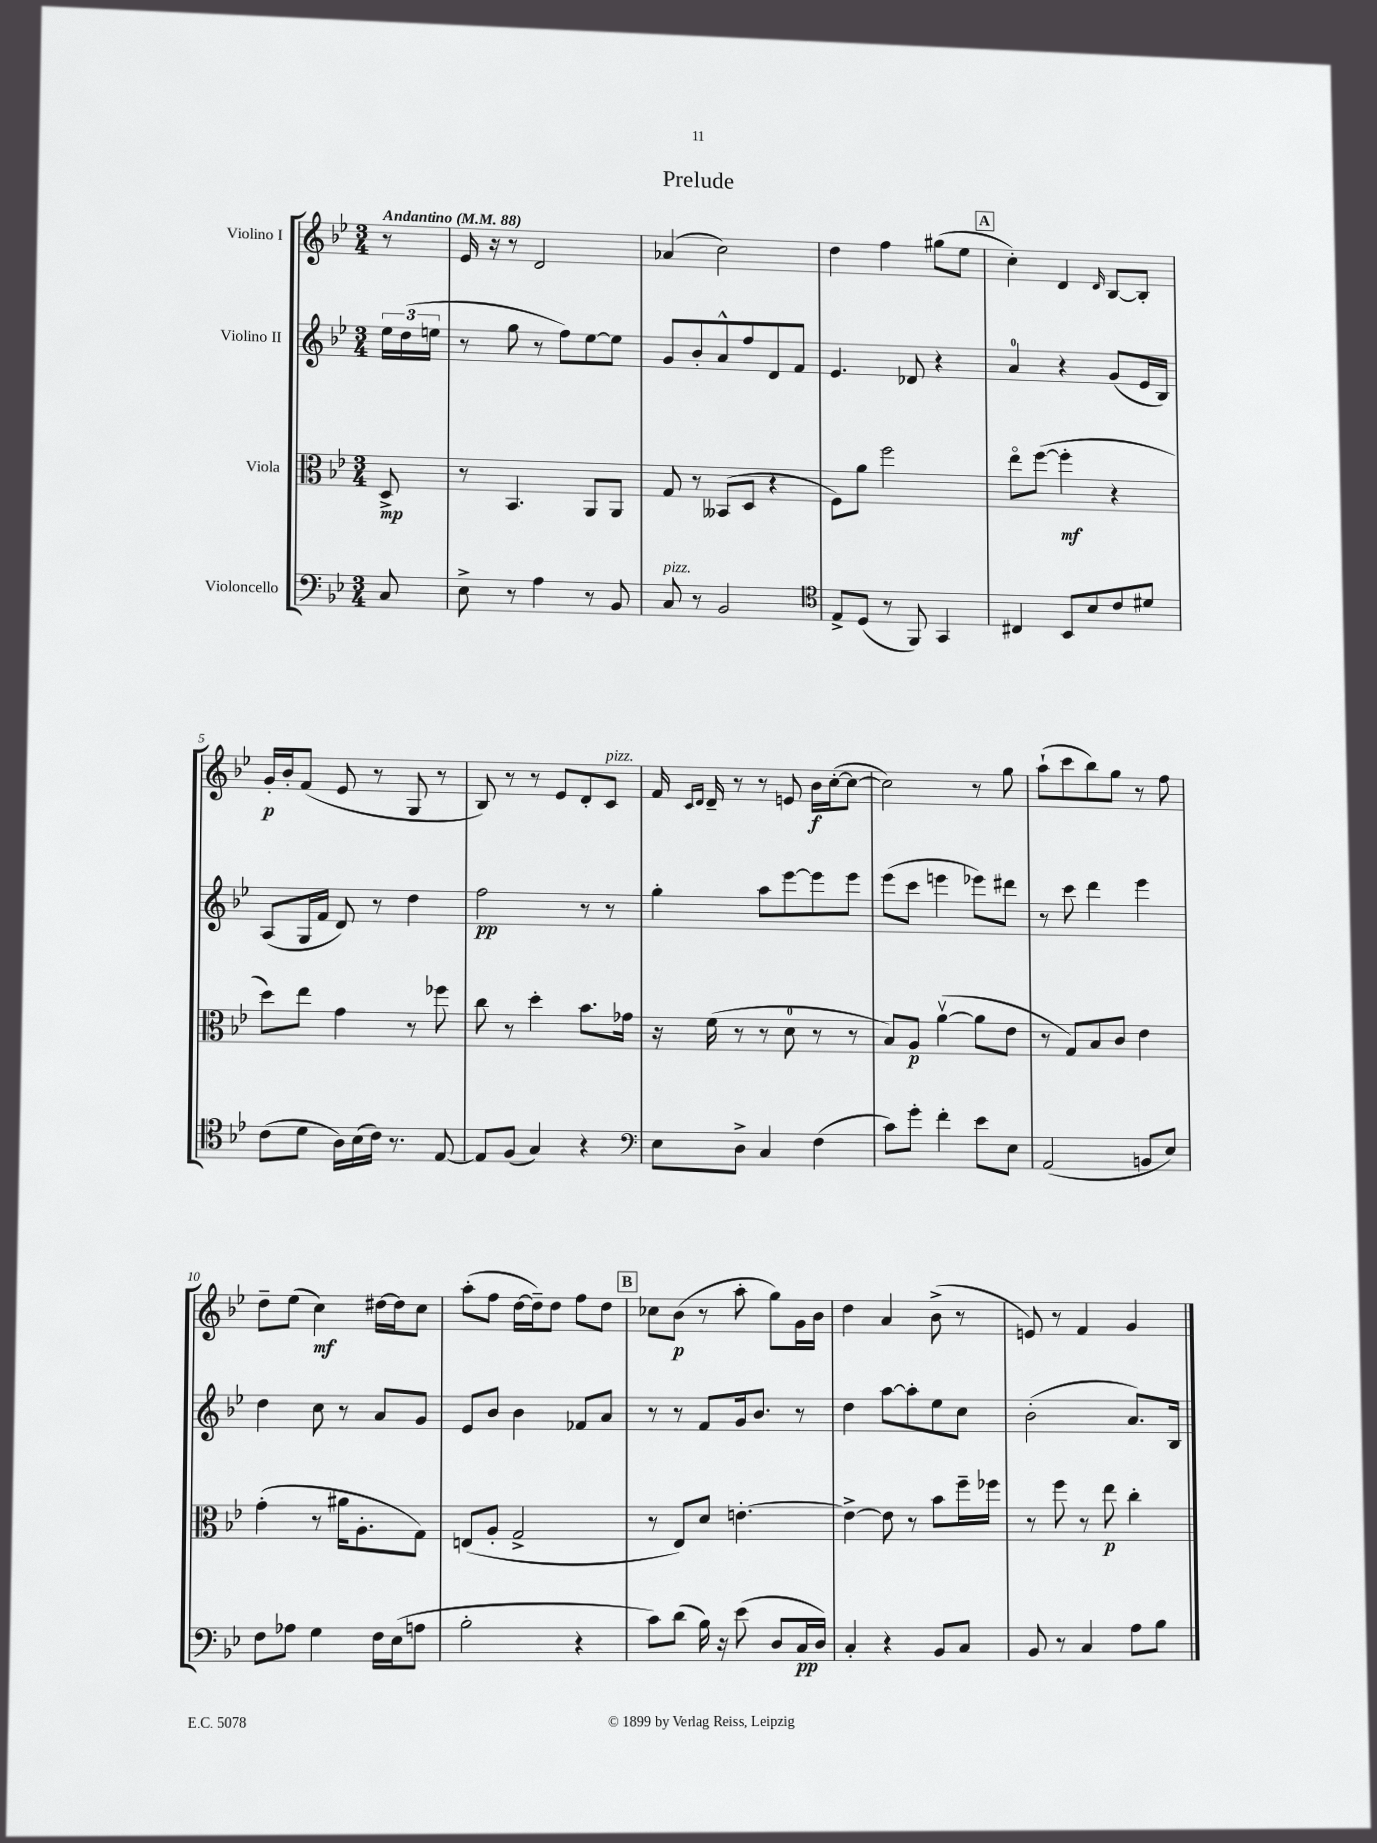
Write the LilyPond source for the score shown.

\header { title = "Prelude" }
<<
\new StaffGroup <<
\new Staff = "s0" \with { instrumentName = "Violino I" } {
    \clef treble \key bes \major \numericTimeSignature \time 3/4 \partial 8 \tempo "Andantino" 4 = 88
    r8 |
    ees'16 r16 r8 d'2 |
    aes'4( c''2) |
    d''4 f''4 gis''8( ees''8 |
    \mark \markup { \box "A" } c''4-.) d'4 \grace { d'16 } bes8~ bes8-. |
    g'16-.\p bes'16-. f'8( ees'8 r8 g8 r8 |
    bes8) r8 r8 ees'8 d'8-. c'8^\markup { \italic "pizz." } |
    f'16 \grace { c'16 d'16 } d'16-- r8 r8 e'8 bes'16\f c''16~-.( c''8~ |
    c''2) r8 g''8 |
    a''8-!( c'''8 bes''8) g''8 r8 f''8 |
    d''8-- ees''8( c''4\mf) dis''16~ dis''16 c''8 |
    a''8-.( f''8 d''16~ d''16--) d''8 f''8 d''8 |
    \mark \markup { \box "B" } ces''8 bes'8\p( r8 a''8-. g''8) g'16 bes'16 |
    d''4 a'4 bes'8->( r8 |
    e'8) r8 f'4 g'4 \bar "|." |
}
\new Staff = "s1" \with { instrumentName = "Violino II" } {
    \clef treble \key bes \major \numericTimeSignature \time 3/4 \partial 8
    \tuplet 3/2 { ees''16 d''16( e''16 } |
    r8 g''8 r8 f''8) ees''8~ ees''8 |
    g'8 bes'8-. a'8-^ f''8 d'8 f'8 |
    ees'4. des'8 r4 |
    \mark \markup { \box "A" } a'4-0 r4 g'8( ees'16 bes16) |
    a8( g16 f'16 d'8) r8 d''4 |
    f''2\pp r8 r8 |
    g''4-. a''8 ees'''8~ ees'''8 ees'''8 |
    ees'''8( c'''8 e'''4 ees'''8) dis'''8 |
    r8 c'''8 d'''4 ees'''4 |
    d''4 c''8 r8 a'8 g'8 |
    ees'8 bes'8 bes'4 fes'8 a'8 |
    \mark \markup { \box "B" } r8 r8 f'8 g'16 bes'8. r8 |
    d''4 a''8~ a''8-. ees''8 c''8 |
    bes'2-.( a'8.) bes16 \bar "|." |
}
\new Staff = "s2" \with { instrumentName = "Viola" } {
    \clef alto \key bes \major \numericTimeSignature \time 3/4 \partial 8
    d8->\mp |
    r8 bes,4. a,8 a,8 |
    g8 r8 beses,8( d8 r4 |
    f8) a'8 f''2 |
    \mark \markup { \box "A" } ees''8\flageolet f''8~( f''4-.\mf r4 |
    d''8) ees''8 g'4 r8 fes''8 |
    c''8 r8 d''4-. bes'8. ges'16 |
    r16 f'16( r8 r8 d'8-0 r8 r8 |
    bes8) a8\p a'4~\upbow( a'8 ees'8 |
    r8 g8) bes8 c'8 ees'4 |
    g'4-.( r8 ais'16 a8.-. g8) |
    e8( a8-. g2-> |
    \mark \markup { \box "B" } r8 ees8) d'8 e'4.~-. |
    e'4~-> e'8 r8 bes'8 f''16-- fes''16 |
    r8 f''8 r8 ees''8\p c''4-. \bar "|." |
}
\new Staff = "s3" \with { instrumentName = "Violoncello" } {
    \clef bass \key bes \major \numericTimeSignature \time 3/4 \partial 8
    c8 |
    ees8-> r8 a4 r8 bes,8 |
    c8^\markup { \italic "pizz." } r8 bes,2 |
    \clef tenor ees8-> d8( r8 f,8) g,4 |
    \mark \markup { \box "A" } cis4 bes,8 bes8 c'8 dis'8 |
    c'8( d'8 a16) bes16( c'16) r8. ees8~ |
    ees8 f8( g4) r4 |
    \clef bass ees8 d8-> c4 f4( |
    c'8) g'8-. f'4-. ees'8 ees8 |
    a,2( b,8 ees8) |
    f8 aes8 g4 f16 ees16( a8 |
    bes2-. r4 |
    \mark \markup { \box "B" } c'8) d'8( bes16) r16 ees'8( d8 c16\pp d16) |
    c4-. r4 bes,8 c8 |
    bes,8 r8 c4 a8 bes8 \bar "|." |
}
>>
>>
